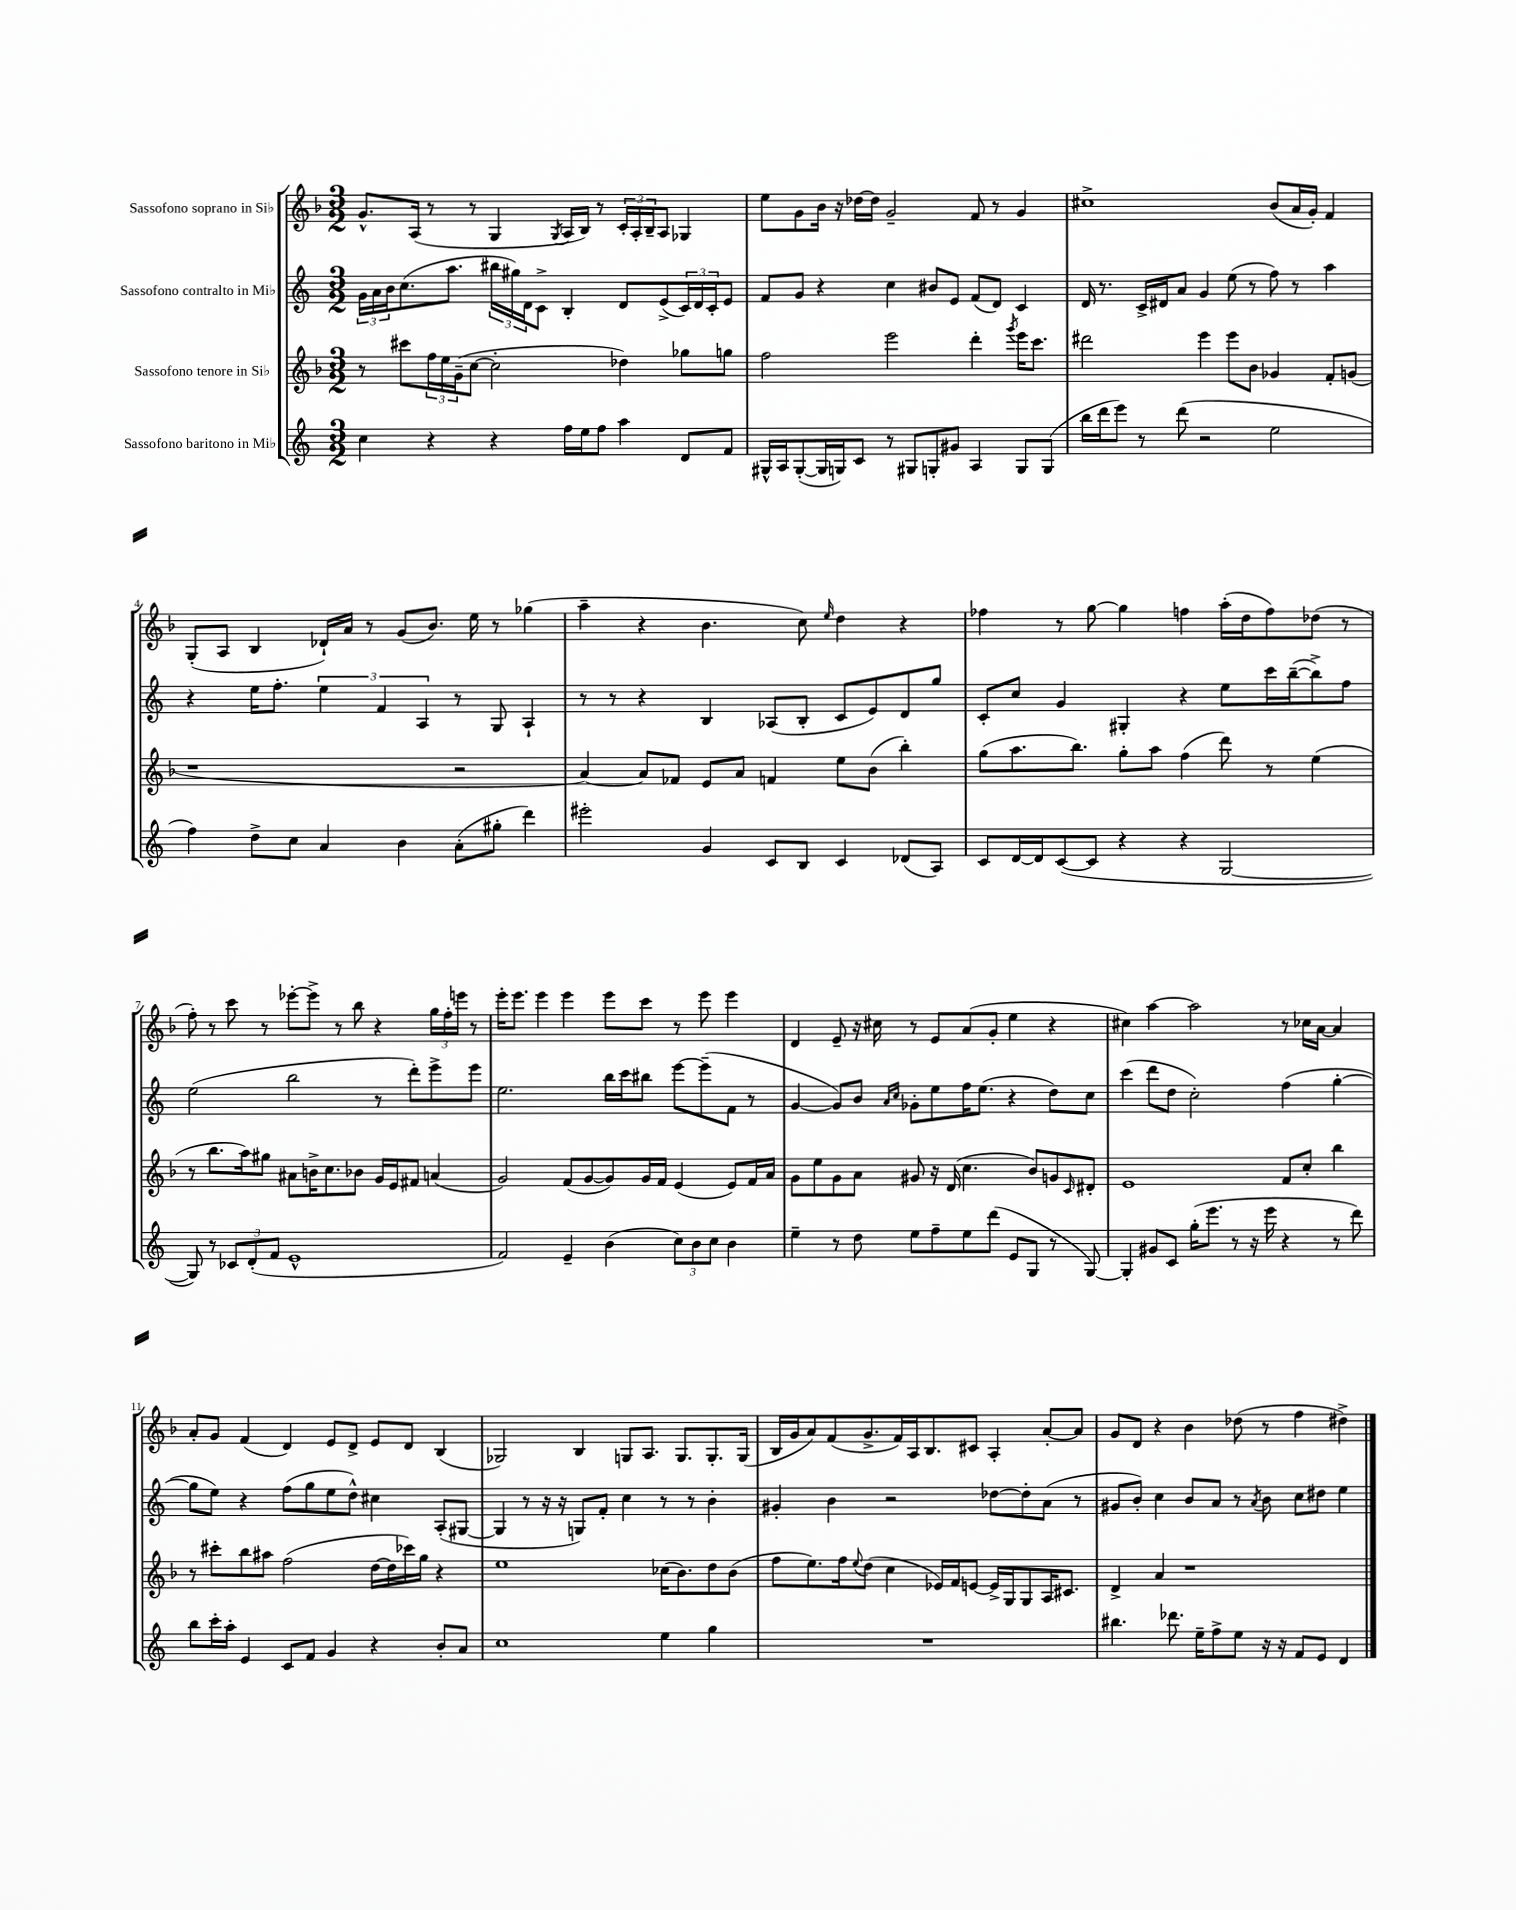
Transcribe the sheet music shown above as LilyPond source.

<<
\new StaffGroup <<
\new Staff = "s0" \with { instrumentName = "Sassofono soprano in Sib" } {
    \clef treble \key f \major \numericTimeSignature \time 3/2
    g'8.-^ a16( r8 r8 g4 \acciaccatura { g8 } a16 bes16) r8 \tuplet 3/2 { c'16-. a16-. bes16-- } a8 ges4 |
    e''8 g'8 bes'16 r16 des''16~ des''16 g'2-- f'8 r8 g'4 |
    cis''1-> bes'8( a'16 g'16-.) f'4 |
    g8-.( a8 bes4 des'16-!) a'16 r8 g'8( bes'8.) e''16 r8 ges''4( |
    a''4-- r4 bes'4. c''8) \grace { e''16 } d''4 r4 |
    fes''4 r8 g''8~ g''4 f''4 a''16-.( d''16 f''8) des''8( r8 |
    f''8-.) r8 c'''8 r8 ees'''8~-. ees'''8-> r8 bes''8 r4 \tuplet 3/2 { g''16 f''16-. e'''16 } r8 |
    e'''16-. e'''8. e'''4 e'''4 e'''8 c'''8 r8 e'''8 e'''4 |
    d'4 e'8-- r16 cis''16 r8 e'8 a'8( g'8-. e''4 r4 |
    cis''4) a''4~ a''2 r8 ces''16 a'16~ a'4 |
    a'8-. g'8 f'4( d'4) e'8 d'8-> e'8 d'8 bes4( |
    ges2) bes4 g8 a8. g8. g8.-. g16( |
    bes16 g'16 a'8) f'8( g'8.-> f'16) a16 bes8. cis'8 a4-. a'8~-. a'8 |
    g'8 d'8 r4 bes'4 des''8( r8 f''4 dis''4->) \bar "|." |
}
\new Staff = "s1" \with { instrumentName = "Sassofono contralto in Mib" } {
    \clef treble \key c \major \numericTimeSignature \time 3/2
    \tuplet 3/2 { g'16 a'16 b'16 } c''8.( a''8. \tuplet 3/2 { bis''16 gis''16) d'16 } c'8-> b4-. d'8 e'8->( \tuplet 3/2 { c'16) d'16 c'16-. } e'8 |
    f'8 g'8 r4 c''4 bis'8 e'8 f'8( d'8) c'4 |
    d'16 r8. c'16-> dis'16 a'8 g'4 e''8( r8 f''8) r8 a''4 |
    r4 e''16 f''8.-. \tuplet 3/2 { e''4 f'4 a4 } r8 g8 a4-! |
    r8 r8 r4 b4 aes8( b8-. c'8 e'8) d'8 g''8 |
    c'8-. c''8 g'4 gis4-. r4 e''8 c'''16 b''16~--( b''8->) f''8 |
    e''2( b''2 r8 d'''8-.) e'''8-> e'''8 |
    e''2. b''16 c'''16 bis''8 e'''8~ e'''8--( f'8 r8 |
    g'4~ g'8) b'8 \grace { a'16 c''16 } ges'8-. e''8 f''16 e''8.( r4 d''8) c''8 |
    c'''4( d'''8 d''8 c''2-.) f''4( g''4~-. |
    g''8 e''8) r4 f''8( g''8 e''8 d''8-^) cis''4 a8-.( gis8~ |
    gis4 r8 r16 r16 g8) f'8-. c''4 r8 r8 b'4-. |
    gis'4-. b'4 r2 des''8~ des''8-. a'8( r8 |
    gis'8 b'8-.) c''4 b'8 a'8 r8 \acciaccatura { a'8 } b'8 c''8 dis''8 e''4 \bar "|." |
}
\new Staff = "s2" \with { instrumentName = "Sassofono tenore in Sib" } {
    \clef treble \key f \major \numericTimeSignature \time 3/2
    r8 cis'''8 \tuplet 3/2 { f''16 e''16 g'16--( } c''8~ c''2-. des''4) ges''8 g''8 |
    f''2 e'''2 d'''4-. \acciaccatura { g'''8 } e'''16 c'''8. |
    dis'''2 e'''4 e'''8 bes'8 ges'4 f'8-. g'8( |
    r1 r2 |
    a'4~) a'8 fes'8 e'8 a'8 f'4 e''8 bes'8( bes''4-.) |
    g''8( a''8. bes''8.) g''8-. a''8 f''4( d'''8) r8 e''4( |
    r8 bes''8. a''16) gis''8 ais'8 b'16-> c''8. bes'8 g'16 e'16 fis'8 a'4( |
    g'2) f'8( g'8~ g'8) g'16 f'16 e'4( e'8) f'16 a'16 |
    g'8 e''8 g'8 a'8 gis'8 r16 d'16( c''4. bes'8) g'8 \grace { c'16 } dis'8-. |
    e'1 f'8 c''8-. bes''4 |
    r8 cis'''8-. bes''8 ais''8 f''2( d''16~ d''16 ces'''16) g''16 r4 |
    e''1 ces''16( bes'8.) d''8 bes'8( |
    f''8 e''8.) f''16 \appoggiatura { e''8 } d''8( c''4 ees'16) f'16 e'8~ e'16-> g16 g8 a16 cis'8. |
    d'4-> a'4 r1 \bar "|." |
}
\new Staff = "s3" \with { instrumentName = "Sassofono baritono in Mib" } {
    \clef treble \key c \major \numericTimeSignature \time 3/2
    c''4 r4 r4 f''16 e''16 f''8 a''4 d'8 f'8 |
    gis16-^ a16 gis8~-.( gis16 g16) c'8 r8 gis8 g8-. gis'8 a4 g8 g8( |
    b''16 d'''16 e'''8) r8 d'''8( r2 e''2 |
    f''4) d''8-> c''8 a'4 b'4 a'8-.( gis''8-. d'''4) |
    eis'''2-. g'4 c'8 b8 c'4 des'8( a8) |
    c'8 d'16~ d'16 c'8~( c'8 r4 r4 g2~ |
    g8) r8 \tuplet 3/2 { ces'8 d'8-.( f'8 } e'1-^ |
    f'2) e'4-- b'4( \tuplet 3/2 { c''8) b'8 c''8 } b'4 |
    e''4-- r8 d''8 e''8 f''8-- e''8 d'''8( e'8 g8 r8 g8~) |
    g4-. gis'8 c'8 g''16-.( e'''8. r8 r16 e'''16 r4 r8 d'''8) |
    b''8 c'''16-. a''16-. e'4 c'8 f'8 g'4 r4 b'8-. a'8 |
    c''1 e''4 g''4 |
    R1. |
    bis''4. des'''8. e''16-- f''8-> e''8 r16 r16 f'8 e'8 d'4 \bar "|." |
}
>>
>>
